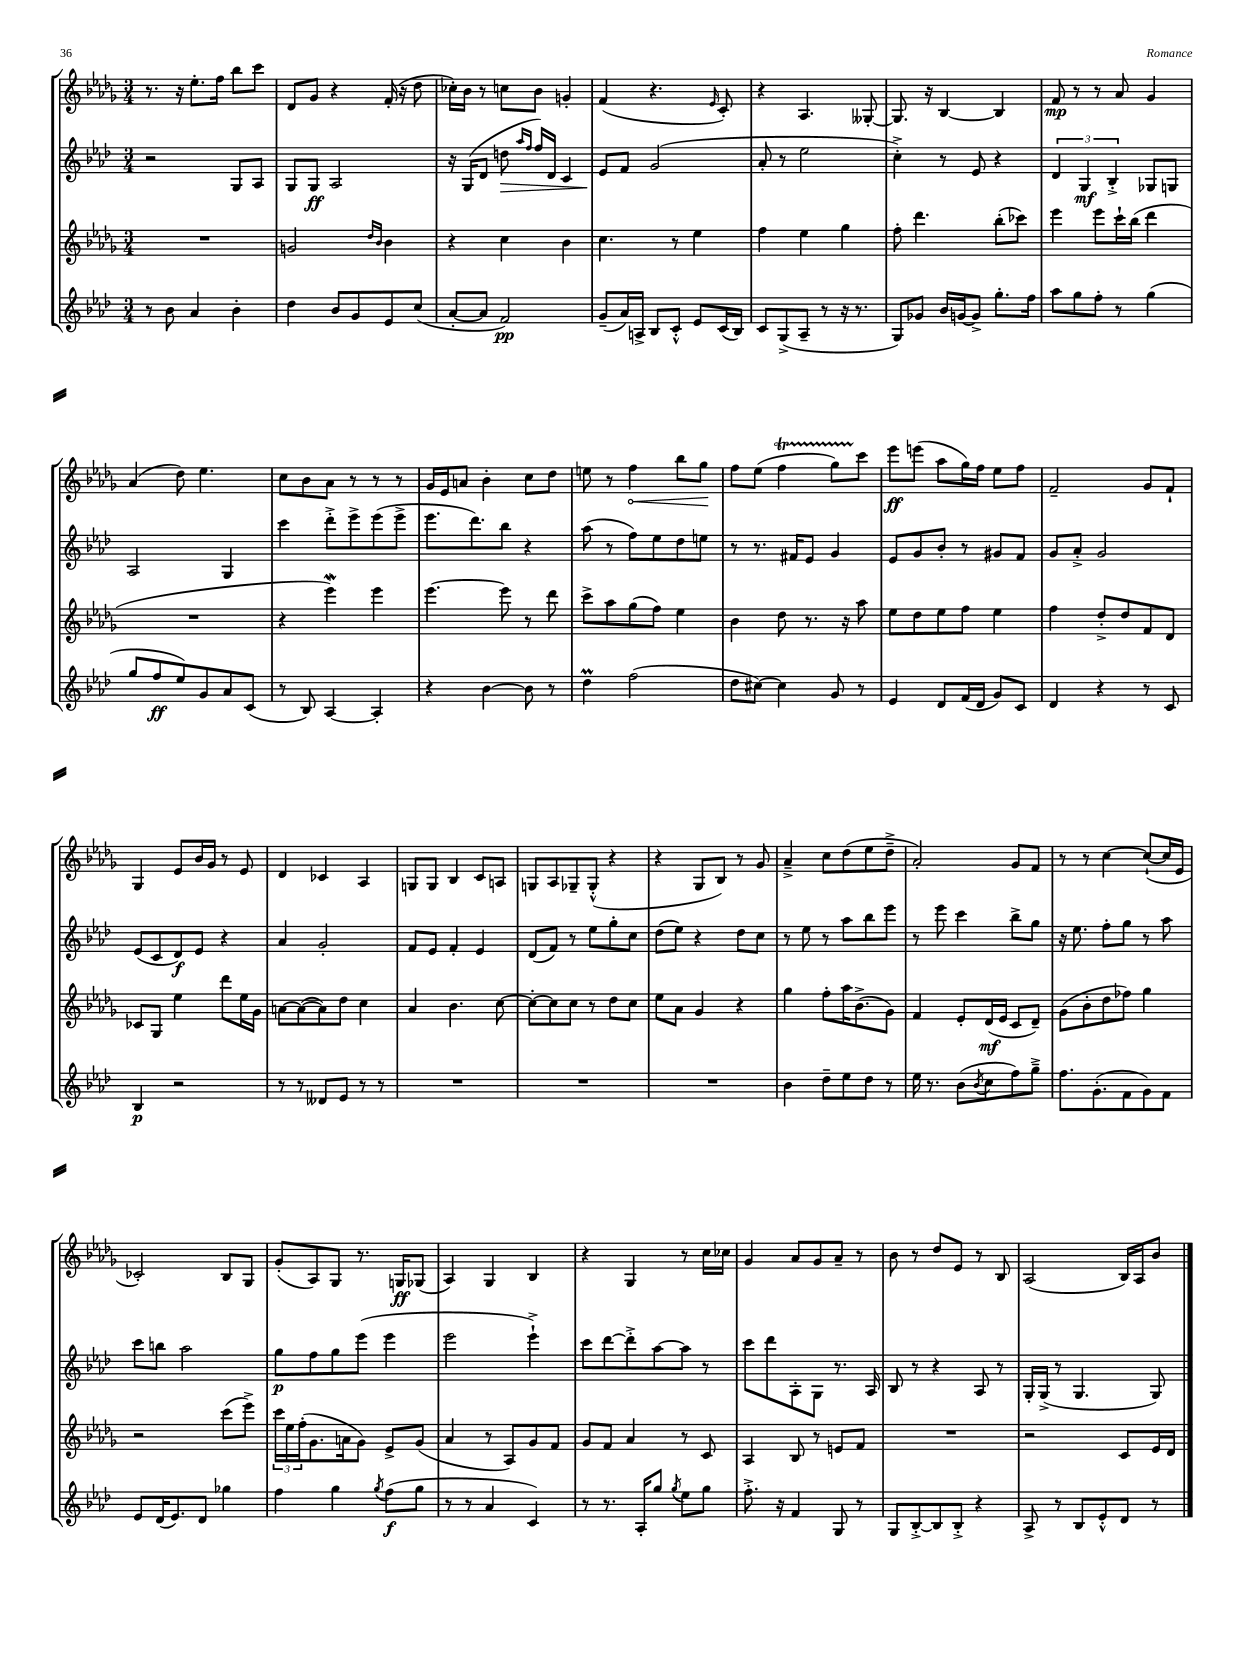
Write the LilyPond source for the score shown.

<<
\new StaffGroup <<
\new Staff = "s0" {
    \clef treble \key des \major \numericTimeSignature \time 3/4
    r8. r16 ees''8.-. f''16 bes''8 c'''8 |
    des'8 ges'8 r4 f'16-.( r16 des''8 |
    ces''16-.) bes'16 r8 c''8 bes'8 g'4-. |
    f'4( r4. \grace { ees'16 } c'8-.) |
    r4 aes4. geses8~-. |
    geses8. r16 bes4~ bes4 |
    f'8\mp r8 r8 aes'8 ges'4 |
    aes'4( des''8) ees''4. |
    c''8 bes'8 aes'8 r8 r8 r8 |
    ges'16 ees'16 a'8 bes'4-. c''8 des''8 |
    e''8 r8 \once \override Hairpin.circled-tip = ##t f''4\< bes''8 ges''8\! |
    f''8 ees''8( f''4\startTrillSpan ges''8) c'''8\stopTrillSpan |
    ees'''8\ff e'''8( aes''8 ges''16) f''16 ees''8 f''8 |
    f'2-- ges'8 f'8-! |
    ges4 ees'8 bes'16 ges'16 r8 ees'8 |
    des'4 ces'4 aes4 |
    g8 g8 bes4 c'8 a8 |
    g8 aes8 ges8-- ges8-.-^( r4 |
    r4 ges8 bes8) r8 ges'8 |
    aes'4---> c''8 des''8( ees''8 des''8---> |
    aes'2-.) ges'8 f'8 |
    r8 r8 c''4~ c''8~-!( c''16 ees'16 |
    ces'2-.) bes8 ges8 |
    ges'8-.( aes8) ges8 r8. g16\ff ges8( |
    aes4) ges4 bes4 |
    r4 ges4 r8 c''16 ces''16 |
    ges'4 aes'8 ges'8 aes'8-- r8 |
    bes'8 r8 des''8 ees'8 r8 bes8 |
    aes2( bes16) aes16 bes'8 \bar "|." |
}
\new Staff = "s1" {
    \clef treble \key aes \major \numericTimeSignature \time 3/4
    r2 g8 aes8 |
    g8 g8\ff aes2 |
    r16 g16( des'8 d''8\> \grace { aes''16 f''16 } f''16) des'16 c'4 |
    ees'8\! f'8 g'2( |
    aes'8-. r8 ees''2 |
    c''4-.->) r8 ees'8 r4 |
    \tuplet 3/2 { des'4 g4\mf bes4-.-> } ges8 g8 |
    aes2 g4 |
    c'''4 des'''8-.-> ees'''8-> ees'''8( ees'''8-> |
    ees'''8. des'''8.) bes''8 r4 |
    aes''8( r8 f''8) ees''8 des''8 e''8 |
    r8 r8. fis'16 ees'8 g'4 |
    ees'8 g'8 bes'8-. r8 gis'8 f'8 |
    g'8 aes'8-.-> g'2 |
    ees'8( c'8 des'8\f) ees'8 r4 |
    aes'4 g'2-. |
    f'8 ees'8 f'4-. ees'4 |
    des'8( f'8) r8 ees''8 g''8-. c''8 |
    des''8( ees''8) r4 des''8 c''8 |
    r8 ees''8 r8 aes''8 bes''8 ees'''8 |
    r8 ees'''8 c'''4 bes''8-> g''8 |
    r16 ees''8. f''8-. g''8 r8 aes''8 |
    c'''8 b''8 aes''2 |
    g''8\p f''8 g''8 ees'''8( ees'''4 |
    ees'''2 ees'''4-!->) |
    c'''8 des'''8~ des'''8-.-> aes''8~ aes''8 r8 |
    c'''8 des'''8 aes8-. g8 r8. aes16 |
    bes8 r8 r4 aes8 r8 |
    g16-. g16->( r8 g4. g8) \bar "|." |
}
\new Staff = "s2" {
    \clef treble \key des \major \numericTimeSignature \time 3/4
    R2. |
    g'2 \grace { des''16 bes'16 } bes'4 |
    r4 c''4 bes'4 |
    c''4. r8 ees''4 |
    f''4 ees''4 ges''4 |
    f''8-. des'''4. bes''8-.( ces'''8) |
    ees'''4 ees'''8 c'''16-! bes''16( des'''4 |
    R2. |
    r4 ees'''4\mordent) ees'''4 |
    ees'''4.~ ees'''8 r8 des'''8 |
    c'''8-> aes''8 ges''8( f''8) ees''4 |
    bes'4 des''8 r8. r16 aes''8 |
    ees''8 des''8 ees''8 f''8 ees''4 |
    f''4 des''8-.-> des''8 f'8 des'8 |
    ces'8 ges8 ees''4 des'''8 ees''16 ges'16 |
    a'8~ a'8~( a'8) des''8 c''4 |
    aes'4 bes'4. c''8~ |
    c''8~-. c''8 c''8 r8 des''8 c''8 |
    ees''8 aes'8 ges'4 r4 |
    ges''4 f''8-. aes''16 bes'8.->( ges'8) |
    f'4 ees'8-. des'16\mf( ees'16 c'8 des'8--) |
    ges'8( bes'8-. des''8 fes''8) ges''4 |
    r2 c'''8( ees'''8->) |
    \tuplet 3/2 { c'''16 ees''16 f''16-.( } ges'8. a'16 ges'8) ees'8-> ges'8( |
    aes'4 r8 aes8) ges'8 f'8 |
    ges'8 f'8 aes'4 r8 c'8 |
    aes4 bes8 r8 e'8 f'8 |
    R2. |
    r2 c'8 ees'16 des'16 \bar "|." |
}
\new Staff = "s3" {
    \clef treble \key aes \major \numericTimeSignature \time 3/4
    r8 bes'8 aes'4 bes'4-. |
    des''4 bes'8 g'8 ees'8 c''8( |
    aes'8~-. aes'8 f'2\pp) |
    g'8--( aes'16) a16-> bes8 c'8-.-^ ees'8 c'16( bes16) |
    c'8 g8->( aes8-- r8 r16 r8. |
    g8) ges'8 bes'16 g'16~ g'8-> g''8.-. f''16 |
    aes''8 g''8 f''8-. r8 g''4( |
    g''8 f''8\ff ees''8) g'8 aes'8 c'8( |
    r8 bes8) aes4~ aes4-. |
    r4 bes'4~ bes'8 r8 |
    des''4\prall f''2( |
    des''8 cis''8~) cis''4 g'8 r8 |
    ees'4 des'8 f'16( des'16 g'8) c'8 |
    des'4 r4 r8 c'8 |
    bes4\p r2 |
    r8 r8 deses'8 ees'8 r8 r8 |
    R2. |
    R2. |
    R2. |
    bes'4 des''8-- ees''8 des''8 r8 |
    ees''16 r8. bes'8( \acciaccatura { bes'8 } c''8 f''8) g''8---> |
    f''8. g'8.-.( f'8 g'8) f'8 |
    ees'8 des'16( ees'8.) des'8 ges''4 |
    f''4 g''4 \acciaccatura { g''8 } f''8\f( g''8 |
    r8 r8 aes'4 c'4) |
    r8 r8. aes16-. g''8 \acciaccatura { g''8 } ees''8 g''8 |
    f''8.-.-> r16 f'4 g8 r8 |
    g8 bes8~-.-> bes8 bes8-.-> r4 |
    aes8-> r8 bes8 ees'8-.-^ des'8 r8 \bar "|." |
}
>>
>>
\layout { \context { \Score \remove "Bar_number_engraver" } }
